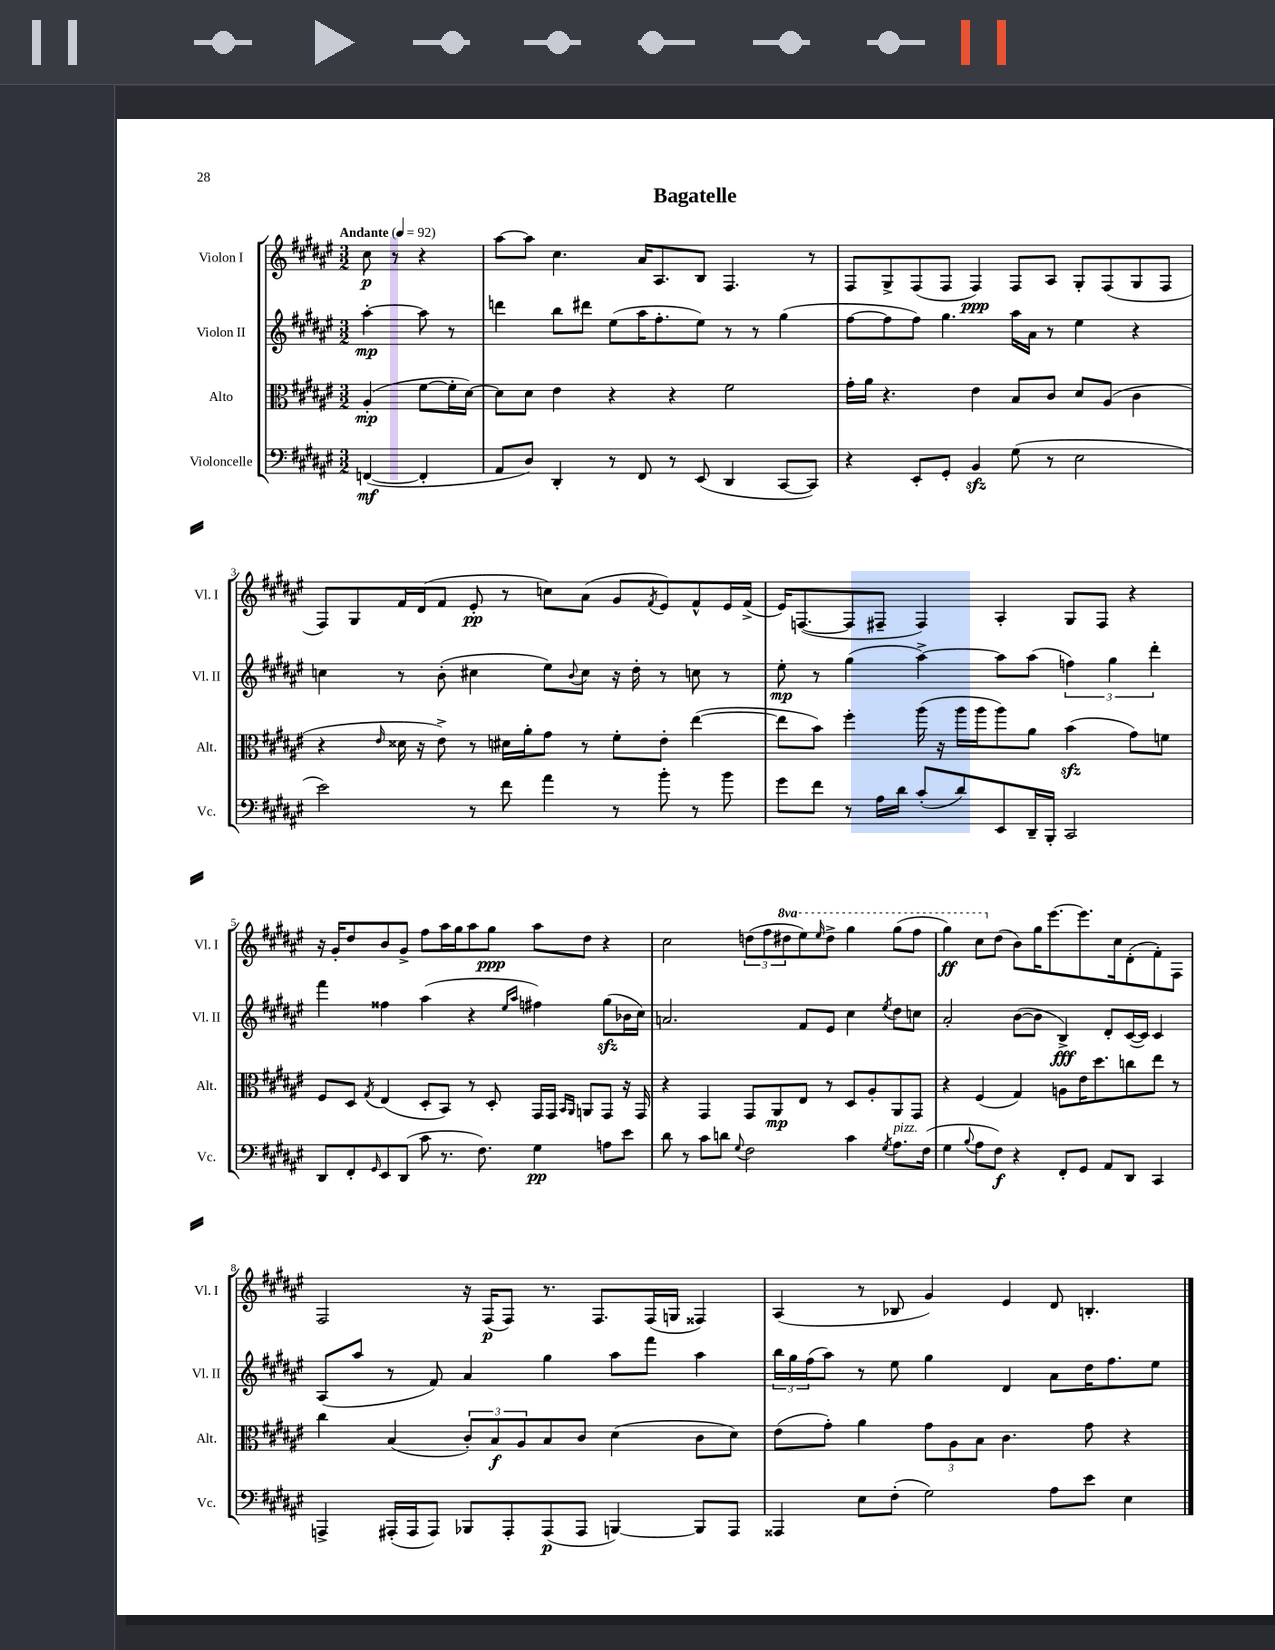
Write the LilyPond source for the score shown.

\header { title = "Bagatelle" }
<<
\new StaffGroup <<
\new Staff = "s0" \with { instrumentName = "Violon I" shortInstrumentName = "Vl. I" } {
    \clef treble \key fis \major \numericTimeSignature \time 3/2 \set Staff.ottavationMarkups = #ottavation-simple-ordinals \partial 2 \tempo "Andante" 4 = 92
    cis''8\p r8 r4 |
    ais''8~ ais''8 cis''4. ais'16 ais8. b8 fis4. r8 |
    fis8 gis8-> fis8( fis8 fis4\ppp) fis8 ais8 gis8-. fis8( gis8 fis8 |
    fis8) gis8 fis'16 dis'16( fis'8 eis'8-.\pp r8 c''8) ais'8( gis'8 \acciaccatura { fis'8 } eis'8) fis'8-^ eis'16 fis'16->( |
    eis'16) f8.~( f8 fis8-- fis4) ais4-. gis8 fis8 r4 |
    r16 gis'16-. dis''8 b'8 gis'8-> fis''8 ais''16 gis''16 ais''8 gis''8\ppp ais''8 dis''8 r4 |
    cis''2 \tuplet 3/2 { d''8( fis''8 \ottava #1 dis'''!8 } eis'''8) \grace { eis'''16 } dis'''8-> gis'''4 gis'''8( fis'''8 |
    gis'''4\ff) cis'''8 \ottava #0 dis''8( b'8) gis''16 eis'''8.~ eis'''8. cis''16 dis'8-.( fis'8-.) fis8 |
    fis2 r16 fis16\p( fis8) r8. fis8. fis16( g16 fisis4) |
    ais4( r8 bes8 gis'4) eis'4 dis'8 b4.-. \bar "|." |
}
\new Staff = "s1" \with { instrumentName = "Violon II" shortInstrumentName = "Vl. II" } {
    \clef treble \key fis \major \numericTimeSignature \time 3/2 \partial 2
    ais''4~-.\mp ais''8 r8 |
    d'''4 b''8 dis'''8 eis''8( ais''16 fis''8.-. eis''8) r8 r8 gis''4( |
    fis''8~ fis''8 fis''8) gis''4. ais''16 ais'16 r8 eis''4 r4 |
    c''4 r8 b'8-.( cis''4 eis''8) \appoggiatura { b'8 } cis''8 r16 dis''16-. r8 c''8 r8 |
    eis''8-.\mp r8 gis''4( ais''4~->) ais''8 ais''8( \tuplet 3/2 { f''4) gis''4 dis'''4-. } |
    fis'''4 fisis''4 ais''4( r4 \grace { eis''16 ais''16 } fis''4) gis''8\sfz( bes'16 cis''16) |
    a'2. fis'8 eis'8 cis''4 \acciaccatura { eis''8 } dis''8 c''8 |
    ais'2-. b'8~( b'8 b4->\fff) dis'8-. cis'16~( cis'16) cis'4 |
    ais8( ais''8 r8 fis'8) ais'4 gis''4 ais''8 fis'''8 ais''4 |
    \tuplet 3/2 { b''16 gis''16 fis''16( } ais''8) r8 eis''8 gis''4 dis'4 ais'8 dis''16 fis''8. eis''8 \bar "|." |
}
\new Staff = "s2" \with { instrumentName = "Alto" shortInstrumentName = "Alt." } {
    \clef alto \key fis \major \numericTimeSignature \time 3/2 \partial 2
    ais4-.\mp( fis'8~ fis'16-. dis'16~) |
    dis'8 dis'8 eis'4 r4 r4 fis'2 |
    gis'16-. ais'16 r4. eis'4 b8 cis'8 dis'8 ais8( cis'4 |
    r4 \grace { eis'16 } disis'16 r16 eis'8->) r8 dis'16 ais'16-. gis'8 r8 fis'8-. eis'8-. eis''4~( |
    eis''8 b'8) fis''4-. ais''16( r16 ais''16 ais''16 ais''8) ais'8 b'4\sfz( gis'8) f'8 |
    fis8 dis8 \acciaccatura { gis8 } eis4( dis8-. b,8) r8 dis8-. gis,16 gis,16 \grace { b,16 ais,16 } a,8 gis,8 r16 gis,16 |
    r4 gis,4 gis,8 ais,8\mp eis8 r8 dis8 ais8-. ais,8 gis,8 |
    r4 fis4( gis4) a8 eis'16 dis''8. c''8 eis''8 r8 |
    cis''4 b4( \tuplet 3/2 { cis'8-.) b8\f ais8 } b8 cis'8 dis'4( cis'8 dis'8) |
    eis'8( gis'8-.) ais'4 \tuplet 3/2 { gis'8 ais8 b8 } cis'4. gis'8 r4 \bar "|." |
}
\new Staff = "s3" \with { instrumentName = "Violoncelle" shortInstrumentName = "Vc." } {
    \clef bass \key fis \major \numericTimeSignature \time 3/2 \partial 2
    f,4~\mf( f,4-. |
    ais,8 dis8) dis,4-. r8 fis,8 r8 eis,8( dis,4 cis,8~ cis,8) |
    r4 eis,8-. gis,8-. b,4\sfz gis8( r8 eis2 |
    eis'2) r8 fis'8 ais'4 r8 b'8-. r8 b'8 |
    gis'8 fis'8 r8 ais16 dis'16 cis'8-.( dis'8) eis,8 dis,16-- b,,16-. cis,2 |
    dis,8 fis,8-. \grace { gis,16 } eis,8 dis,8( cis'8 r8. fis8.) gis4\pp a8 eis'8 |
    dis'8 r8 cis'8 d'8 \appoggiatura { gis8 } fis2 cis'4 \acciaccatura { gis8 } ais8.^\markup { \italic "pizz." } fis16( |
    gis4 \appoggiatura { b8 } ais8 fis8\f) r4 fis,8-. gis,8 ais,8 dis,8 cis,4 |
    a,,4-> ais,,16-.( ais,,16 ais,,8) bes,,8 ais,,8-. ais,,8\p( ais,,8 b,,4~) b,,8 ais,,8 |
    aisis,,4 eis8 fis8-.( gis2) ais8 eis'8 eis4 \bar "|." |
}
>>
>>
